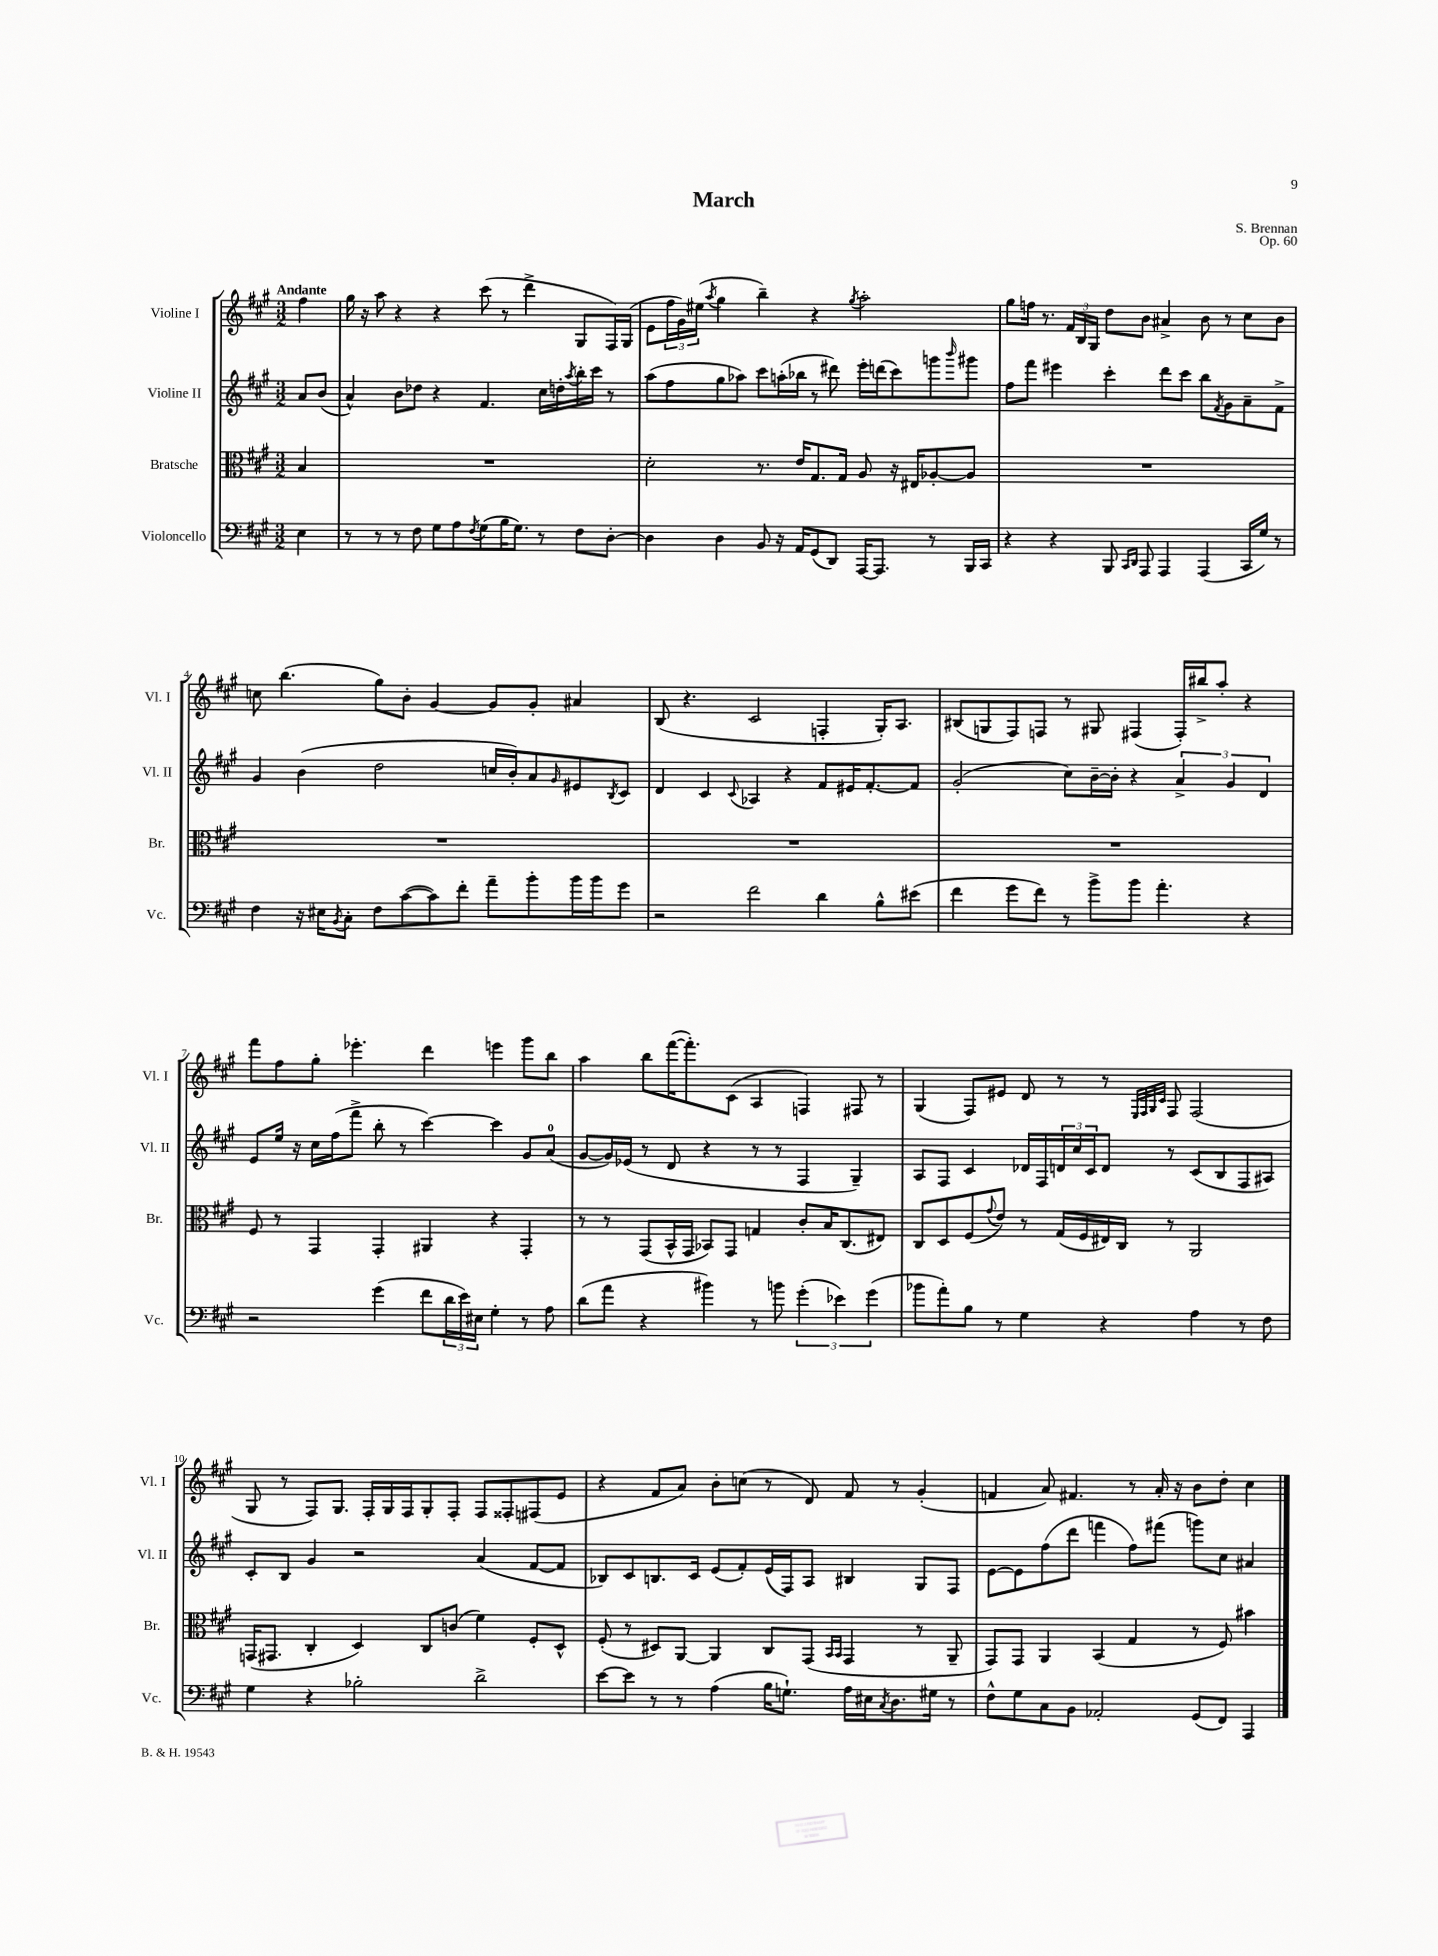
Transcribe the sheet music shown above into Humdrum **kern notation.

**kern	**kern	**kern	**kern
*part4	*part3	*part2	*part1
*staff4	*staff3	*staff2	*staff1
*I"Violoncello	*I"Bratsche	*I"Violine II	*I"Violine I
*I'Vc.	*I'Br.	*I'Vl. II	*I'Vl. I
*clefF4	*clefC3	*clefG2	*clefG2
*k[f#c#g#]	*k[f#c#g#]	*k[f#c#g#]	*k[f#c#g#]
*M3/2	*M3/2	*M3/2	*M3/2
=	=	=	=
!	!	!	!LO:TX:a:B:t=Andante
4E\	4B/	8a/L	4ff#\
.	.	(8b/J	.
=1	=1	=1	=1
8r	1.r	4a^^/)	16gg#\
.	.	.	16r
8r	.	.	8aa\
8r	.	8b\L	4r
8F#\	.	8dd-X\J	.
8G#\L	.	4r	4r
8A\	.	.	.
8qF#/	.	.	.
(8G#\	.	4.f#/	(8ccc#\
16B\K	.	.	8r
8.G#\J)	.	.	.
.	.	.	4ddd^\
8r	.	16cc#\LL	.
.	.	16ddn'\	.
.	.	8qaa/	.
8F#\L	.	16bb'\	8G#/L
.	.	16ccc#\JJ	.
[8D'\J	.	8r	16F#/L)
.	.	.	(16G#/JJ
=2	=2	=2	=2
4D\]	2d'\	(8aa\L	8e\L
.	.	8ff#\	24ff#\L
.	.	.	24g#\)
.	.	.	(24ee#X\JJ
.	.	.	8qaa/
4D\	.	8gg#\	4gg#\
.	.	8aa-X\J)	.
8BB/	8.r	8ccc#\L	4bb~\)
16r	.	(16aan'\L	.
16AA/KL	16e/KL	16bb-X\JJ	.
(8GG#/	8.G#/	8r	4r
8DD/J)	.	8ddd#X\)	.
.	16G#/Jk	.	.
.	.	.	8qgg#/
[16AAA/KL	8A/	16eee'\LL	2aa'\
8.AAA/J]	.	(16dddn\J	.
.	16r	8ccc#\)	.
.	16E#X/KL	.	.
8r	[8A-X'/	8gggn\	.
.	.	16qqbbb/	.
16BBB/LL	8A-/J]	8ggg#X\J	.
16CC#/JJ	.	.	.
=3	=3	=3	=3
4r	1.r	8ff#\L	8gg#\L
.	.	8fff#\J	16ffn\Jk
.	.	.	8.r
4r	.	4eee#X\	.
.	.	.	24f#/LL
.	.	.	24B/
.	.	.	24G#/JJ
8BBB/	.	4ccc#'\	8dd\L
16qqCC#/LL	.	.	.
16qqDD/JJ	.	.	.
8AAA/	.	.	8b\J
4AAA/	.	8ddd\L	4a#X^/
.	.	8ccc#\J	.
(4AAA/	.	8bb\L	8b\
.	.	8qf#/	.
.	.	8g#\	8r
16CC#/LL	.	8a~\	8cc#\L
16G#/JJ)	.	.	.
8r	.	8f#^\J	8b\J
!!LO:LB:g=z
=4	=4	=4	=4
4F#\	1.r	4g#/	8ccn\
.	.	.	(4.bb\
16r	.	(4b\	.
16E#X\KL	.	.	.
8qBB/	.	.	.
8C#'\J	.	.	.
8F#\L	.	2dd\	8gg#\L)
([8c#\	.	.	8b'\J
8c#\])	.	.	[4g#/
8f#'\J	.	.	.
8a~\L	.	16ccn/LL	8g#/L]
.	.	16b'/J)	.
8b'\	.	8a/	8g#'/J
.	.	16qqg#/	.
16b\L	.	8e#X/	4a#X/
16b\J	.	.	.
.	.	8qB/	.
8g#\J	.	8c#/J	.
=5	=5	=5	=5
2r	1.r	4d/	(8B/
.	.	.	4.r
.	.	4c#/	.
.	.	8qqc#/	.
2f#\	.	4A-X/	2c#/
.	.	4r	.
4d\	.	8f#/L	4Fn'/
.	.	16e#X/K	.
.	.	[8.f#'/	.
8B^^\L	.	.	16G#'/KL)
.	.	.	8.A/J
(8e#X\J	.	8f#/J]	.
=6	=6	=6	=6
4f#\	1.r	(2g#'/	(8B#X/L
.	.	.	8Gn/
8g#\L	.	.	8F#/)
8f#\J)	.	.	8Fn/J
8r	.	8cc#\L)	8r
8b^\L	.	[16b~\L	8G#X/
.	.	16b'\JJ]	.
8b\J	.	4r	(4F#X/
4.a'\	.	.	.
.	.	6a^/	16F#'/LL)
.	.	.	16bb#X^/J
.	.	.	8aa'/J
.	.	6g#/	.
4r	.	.	4r
.	.	6d/	.
!!LO:LB:g=z
=7	=7	=7	=7
2r	8F#/	8e/L	8fff#\L
.	8r	16ee/Jk	8ff#\
.	.	16r	.
.	4GG#/	16cc#\LL	8gg#'\J
.	.	(16ff#\J	.
.	.	8fff#^\J	4.eee-X'\
(4g#\	4GG#'/	8bb'\	.
.	.	8r	.
8f#\L	4AA#X/	[4ccc#\)	4ddd\
24d\L	.	.	.
24e\)	.	.	.
24E#X\JJ	.	.	.
4G#'\	4r	4ccc#\]	4eeen\
8r	4GG#'/	8g#/L	8ggg#\L
8A\	.	(8a/J	8bb\J
=8	=8	=8	=8
(8d\L	8r	[8g#/L	4aa\
8a\J	8r	16g#/L])	.
.	.	(16e-X/JJ	.
4r	(8GG#/L	8r	8bb\L
.	16BB^^/L	8d/	([16fff#\K
.	16GG#/JJ	.	8.fff#'\])
4b#X\)	8BB-X/L)	4r	.
.	8GG#/J	.	(8c#\J
8r	4Gn/	8r	4A/
8bn\	.	8r	.
(6g#'\	8c#'/L	4F#/	4Fn/)
.	16B/K	.	.
6e-X\)	.	.	.
.	(8.C#/	.	.
.	.	4G#~/)	8F#X/
(6g#\	.	.	.
.	8E#X/J)	.	8r
=9	=9	=9	=9
8b-X\L	8C#/L	8A/L	(4G#/
8a'\)	8D/	8F#/J	.
8B\J	(8F#/	4c#/	8F#/L)
.	8qqg#/	.	.
8r	8e/J)	.	8e#X/J
4G#\	8r	16d-X/LL	8d/
.	.	16F#/	.
.	(16G#/LL	24dn/	8r
.	.	24cc#/	.
.	16F#/	.	.
.	.	24c#/J	.
4r	16E#X/)	8d/J	8r
.	16C#/JJ	.	.
.	.	.	32qqE/LLL
.	.	.	32qqF#/
.	.	.	32qqG#/
.	.	.	32qqc#/JJJ
.	8r	8r	8F#/
4A\	2AA/	(8c#/L	(2F#/
.	.	8B/	.
8r	.	8F#/	.
8F#\	.	8A#X/J)	.
!!LO:LB:g=z
=10	=10	=10	=10
4G#\	(16GGn/KL	8c#'/L	8G#/
.	8.GG#X/J	.	.
.	.	8B/J	8r
4r	4C#'/	4g#/	8F#/L)
.	.	.	8.G#/J
2B-X'\	4D/)	2r	.
.	.	.	16F#'/LL
.	.	.	16G#/
.	.	.	16F#/J
.	8C#/L	.	8G#'/
.	(8cn/J	.	8F#'/J
2d^\	4f#\)	(4a/	8F#/L
.	.	.	8F##X'/
.	8F#'/L	[8f#/L	(8F#X/
.	8D^^/J	8f#/J]	8e/J
=11	=11	=11	=11
[8e\L	(8F#'/	8B-X/L)	4r
8e\J]	8r	8c#/	.
8r	8D#X/L)	8.Bn/	8f#/L
8r	[8AA/J	.	8a/J)
.	.	16c#/Jk	.
(4A\	4AA/]	(8e/L	8b'\L
.	.	8f#'/)	(8ccn\J
16B\KL	8C#/L	(16e/L	8r
8.Gn`\J)	.	16F#/J)	.
.	(8GG#/J	8A/J	8d/)
.	16qqBB/LL	.	.
.	16qqBB/JJ	.	.
16A\LL	4GG#/	4B#X/	8f#/
16E#X\J	.	.	.
8qC#/	.	.	.
8.D\	.	.	8r
.	8r	8G#/L	(4g#'/
16G#X\Jk	.	.	.
8r	8AA~/	8F#/J	.
=12	=12	=12	=12
8F#^^\L	8GG#/L)	[8e\L	4fn/
8G#\	8GG#/J	8e\]	.
8C#\	4AA/	(8ff#\	8a/)
8BB\J	.	8ddd\J	4.f#X/
2AA-X'/	(4BB/	4fffn\	.
.	4G#/	8ff#\L)	8r
.	.	(8fff#X\J	16a'/
.	.	.	16r
(8GG#/L	8r	8gggn\L)	8b\L
8FF#/J)	8F#/)	8cc#\J	8dd'\J
4AAA/	4b#X\	4a#X/	4cc#\
==	==	==	==
*-	*-	*-	*-
